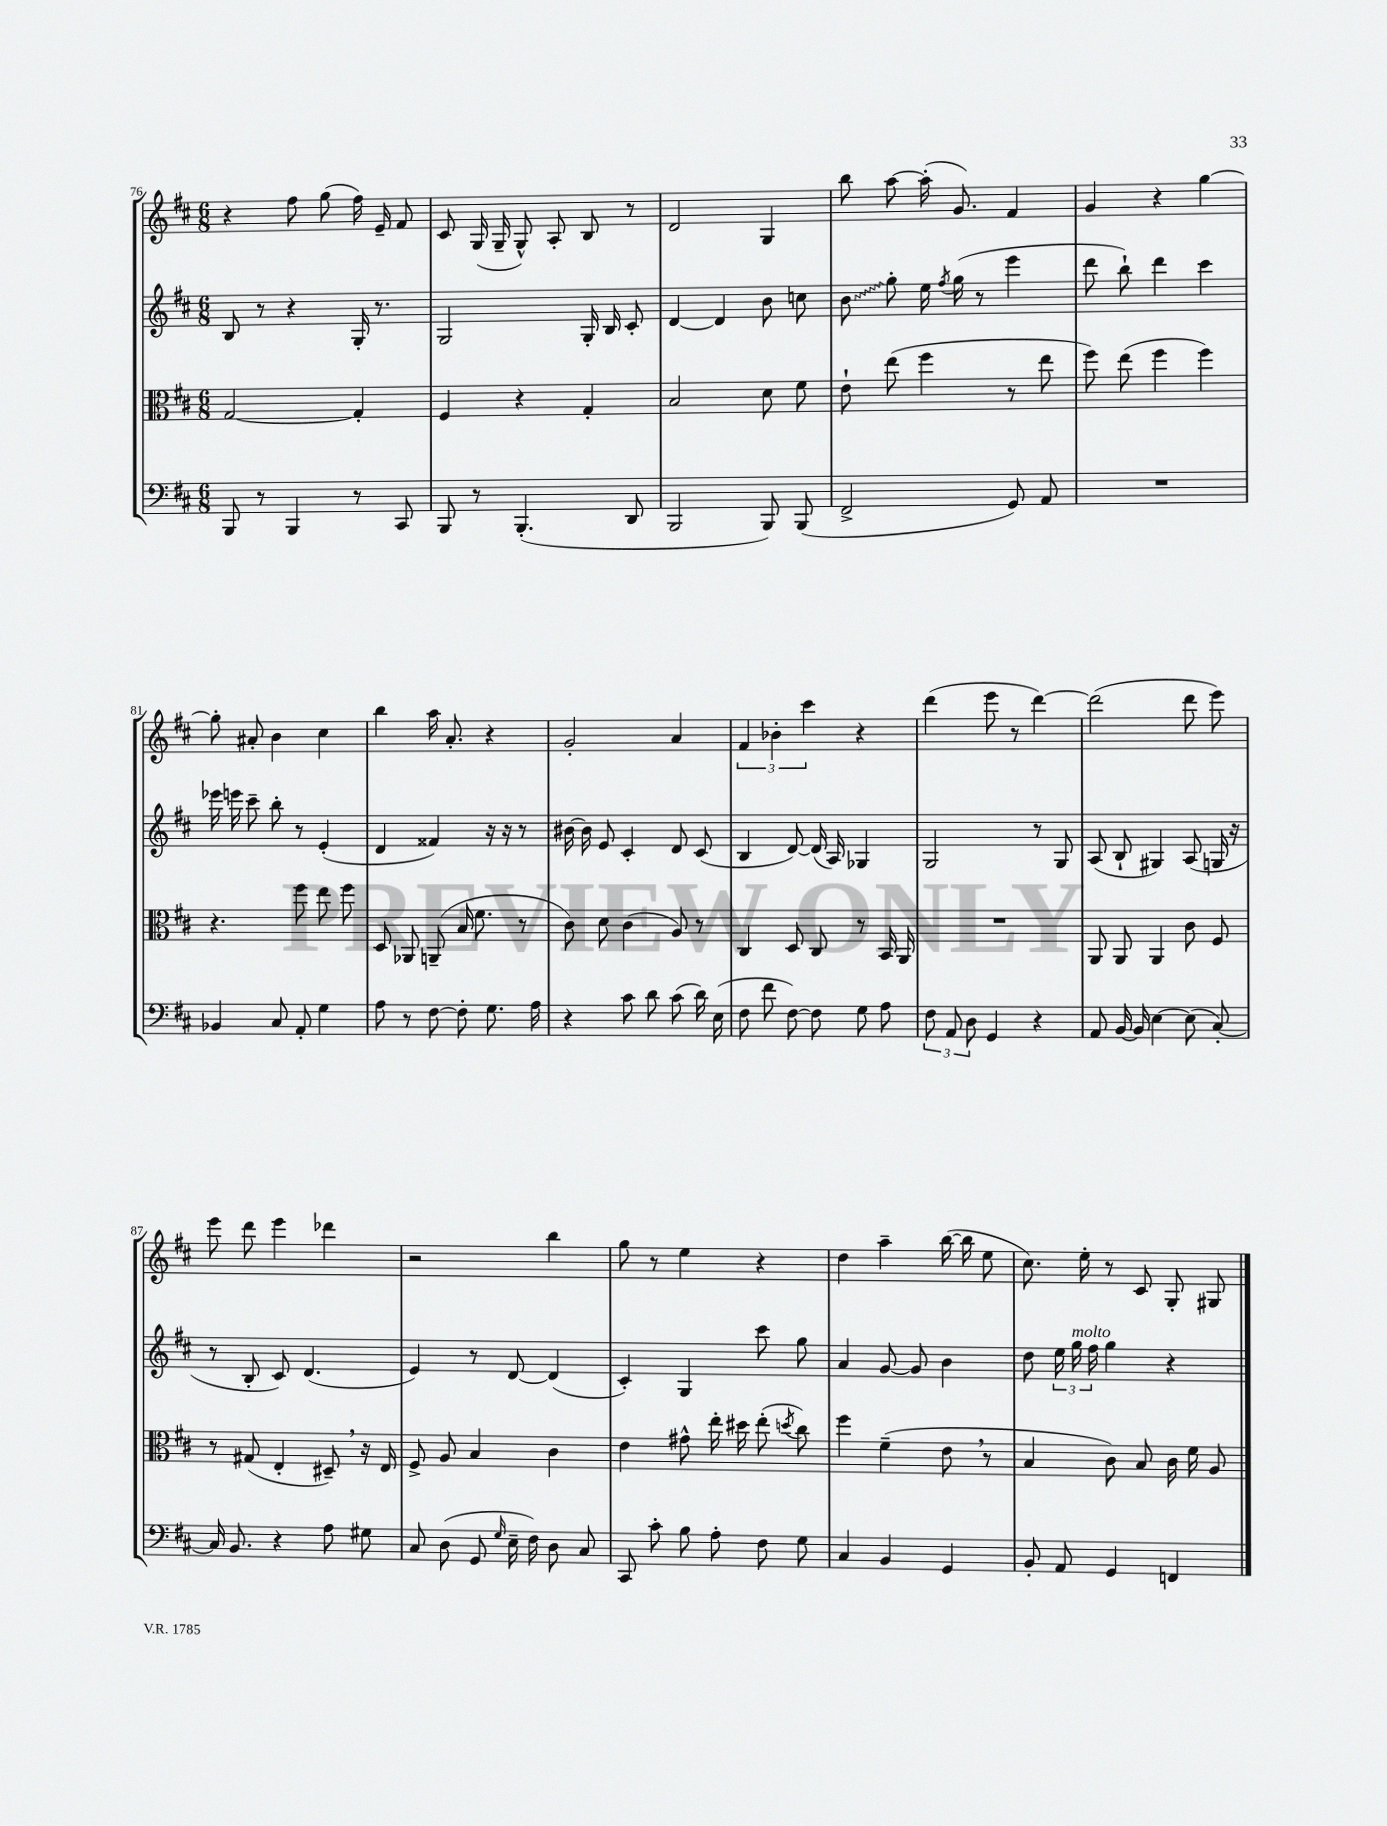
<<
\new StaffGroup <<
\new Staff = "s0" {
    \clef treble \key d \major \numericTimeSignature \time 6/8
    \autoBeamOff r4 fis''8 g''8( fis''16) e'16-- fis'8 |
    cis'8 g16( g16-- g8-^) a8-. b8 r8 |
    d'2 g4 |
    b''8 a''8~ a''16-.( g'8.) fis'4 |
    g'4 r4 g''4~ |
    g''8-. ais'8-. b'4 cis''4 |
    b''4 a''16 a'8.-. r4 |
    g'2-. a'4 |
    \tuplet 3/2 { fis'4 bes'4-. cis'''4 } r4 |
    d'''4( e'''8 r8 d'''4~) |
    d'''2( d'''8 e'''8) |
    e'''8 d'''8 e'''4 des'''4 |
    r2 b''4 |
    g''8 r8 e''4 r4 |
    d''4 a''4-- b''16~( b''16 e''8 |
    cis''8.) e''16-. r8 cis'8 g8-. gis8 \bar "|." |
}
\new Staff = "s1" {
    \clef treble \key d \major \numericTimeSignature \time 6/8
    \autoBeamOff b8 r8 r4 g16-. r8. |
    g2 g16-. b16 cis'8-. |
    d'4~ d'4 b'8 c''8 |
    \once \override Glissando.style = #'zigzag b'8\glissando g''8-. e''16 \acciaccatura { fis''8 } g''16( r8 e'''4 |
    d'''8 b''8-!) d'''4 cis'''4 |
    ees'''16 e'''16 cis'''8-- b''8-. r8 e'4-.( |
    d'4 fisis'4) r16 r16 r8 |
    bis'16~ bis'16 e'8 cis'4-. d'8 cis'8( |
    b4 d'8~) d'16( a16) ges4 |
    g2 r8 g8 |
    a8( b8-! gis4) a8( g16 r16 |
    r8 b8-. cis'8) d'4.( |
    e'4) r8 d'8~ d'4( |
    cis'4-.) g4 cis'''8 g''8 |
    a'4 g'8~ g'8 b'4 |
    d''8 \tuplet 3/2 { e''16 g''16^\markup { \italic "molto" } fis''16 } g''4 r4 \bar "|." |
}
\new Staff = "s2" {
    \clef alto \key d \major \numericTimeSignature \time 6/8
    \autoBeamOff g2~ g4-. |
    fis4 r4 g4-. |
    b2 d'8 fis'8 |
    e'8-! e''8( fis''4 r8 e''8 |
    fis''8) e''8( fis''4 fis''4) |
    r4. fis''8 e''8 fis''8 |
    d8 aes,8 a,8--( b16 fis'8. r8 |
    cis'8) d'8 cis'4( a8) r8 |
    cis4 d8 cis8 r8 b,16 a,16 |
    R2. |
    a,8 a,8 a,4 cis'8 fis8 |
    r8 gis8( e4-. dis8--) \breathe r16 e16 |
    fis8-> a8 b4 cis'4 |
    e'4 gis'8-^ e''16-. dis''16 e''8-.( \acciaccatura { d''8 } cis''8) |
    fis''4 fis'4--( e'8 \breathe r8 |
    b4 cis'8) b8 cis'16 fis'16 a8 \bar "|." |
}
\new Staff = "s3" {
    \clef bass \key d \major \numericTimeSignature \time 6/8
    \autoBeamOff b,,8 r8 b,,4 r8 cis,8 |
    b,,8 r8 b,,4.-.( d,8 |
    b,,2 b,,8) b,,8( |
    fis,2-> g,8) a,8 |
    R2. |
    bes,4 cis8 a,8-. g4 |
    a8 r8 fis8~ fis8-. g8. a16 |
    r4 cis'8 d'8 cis'8( d'16) e16( |
    fis8 fis'8 fis8~) fis8 g8 a8 |
    \tuplet 3/2 { fis8 a,8 d8 } g,4 r4 |
    a,8 b,16~ b,16 e4~ e8( cis8~-.) |
    cis16 b,8. r4 a8 gis8 |
    cis8 d8( g,8 \grace { g16 } e16-- fis16) d8 cis8 |
    cis,8 cis'8-. b8 a8-. fis8 g8 |
    cis4 b,4 g,4 |
    b,8-. a,8 g,4 f,4 \bar "|." |
}
>>
>>
\layout { \context { \Score currentBarNumber = #76 } }
